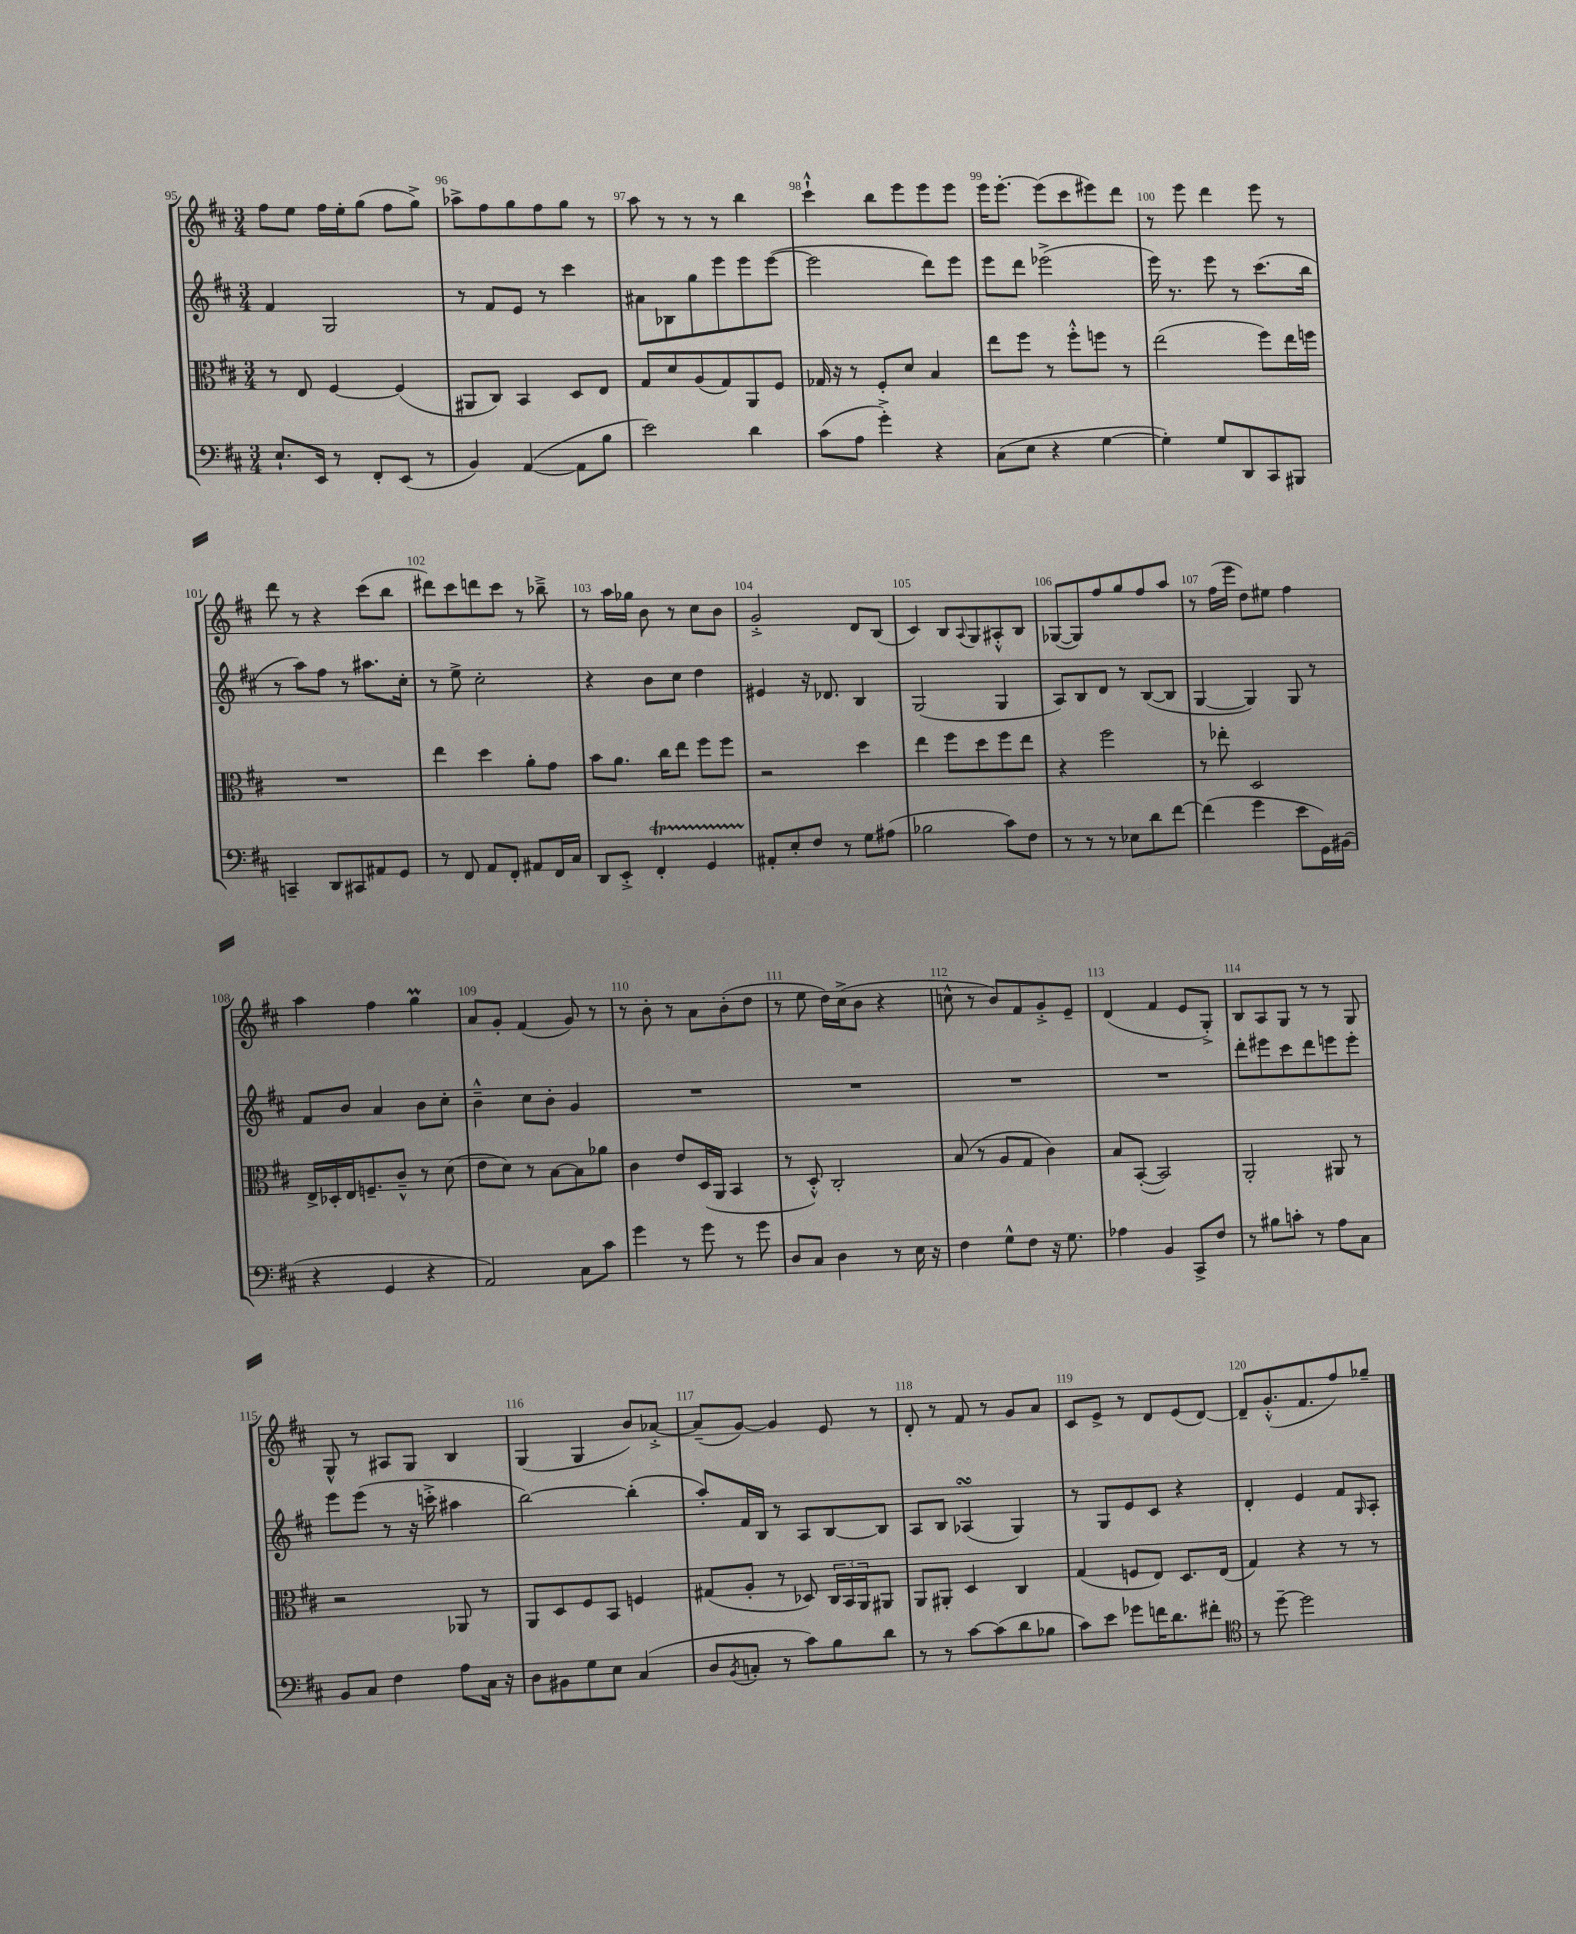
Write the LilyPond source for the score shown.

<<
\new StaffGroup <<
\new Staff = "s0" {
    \clef treble \key d \major \numericTimeSignature \time 3/4
    fis''8 e''8 fis''16 e''16-. g''8( fis''8 g''8->) |
    aes''8-> fis''8 g''8 fis''8 g''8 r8 |
    a''8 r8 r8 r8 b''4 |
    cis'''4-!-^ b''8 e'''8 e'''8 e'''8 |
    e'''16 e'''8.~-. e'''8( cis'''8 eis'''8) d'''8 |
    r8 e'''8 d'''4 e'''8 r8 |
    d'''8 r8 r4 cis'''8( b''8 |
    dis'''8) cis'''8 d'''8 cis'''8 r8 bes''8---> |
    r8 a''16 ges''16 b'8 r8 cis''8 b'8 |
    g'2-.-> d'8 b8( |
    cis'4) b8 \appoggiatura { a8 } g8 ais8-.-^ b8 |
    ges8~( ges8) fis''8 g''8 fis''8 a''8 |
    r8 fis''16( e'''16 d''8) eis''8 fis''4 |
    a''4 fis''4 g''4\prall |
    a'8 g'8-. fis'4( g'8) r8 |
    r8 b'8-. r8 a'8 b'8-.( d''8 |
    r8 e''8 d''16) cis''16->( b'8 r4 |
    c''8-^ r8 b'8) fis'8 g'8-.-> e'8-- |
    d'4( fis'4 e'8 g8-.->) |
    b8 a8 g8 r8 r8 g8 |
    g8-^ r8 ais8 g8 b4 |
    g4( g4 b'8) aes'8~-.-> |
    aes'8--( g'8~) g'4 e'8 r8 |
    d'8-. r8 fis'8 r8 g'8 a'8 |
    cis'8 e'8-> r8 d'8 e'8( d'8~) |
    d'8-- g'8.-.-^( fis'8. fis''8) ges''8-- \bar "|." |
}
\new Staff = "s1" {
    \clef treble \key d \major \numericTimeSignature \time 3/4
    fis'4 g2 |
    r8 fis'8 e'8 r8 cis'''4 |
    ais'8 bes8 g''8 e'''8 e'''8 e'''8~( |
    e'''2 d'''8) e'''8 |
    e'''8 d'''8 ees'''2->( |
    e'''16) r8. e'''8 r8 cis'''8.( b''16 |
    r8 a''8) fis''8 r8 ais''8. cis''16-. |
    r8 e''8-> cis''2-. |
    r4 b'8 cis''8 d''4 |
    eis'4 r16 des'8. b4 |
    g2( g4 |
    a8) b8 d'8 r8 b8~( b8 |
    g4~ g4) g8 r8 |
    fis'8 b'8 a'4 b'8 cis''8-. |
    b'4---^ cis''8 b'8-. g'4 |
    R2. |
    R2. |
    R2. |
    R2. |
    d'''8-. eis'''8 cis'''8 d'''8 e'''8 e'''8-. |
    e'''8 e'''8( r8 r16 c'''16-.-> ais''4 |
    b''2~) b''4-.( |
    a''8-.) fis'16 b16 r8 a8 b8~ b8 |
    a8 b8 aes4\turn( g4) |
    r8 g8 e'8 cis'8 r4 |
    d'4-. e'4 fis'8 \grace { g16 } a8-. \bar "|." |
}
\new Staff = "s2" {
    \clef alto \key d \major \numericTimeSignature \time 3/4
    r8 e8 fis4~ fis4( |
    ais,8 cis8) b,4 d8 e8 |
    g8 d'8 a8( g8) a,8 fis8 |
    ges16 r16 r8 fis8-. d'8 b4 |
    e''8 fis''8 r8 fis''8-.-^ f''8 r8 |
    e''2( fis''8) e''16 f''16 |
    R2. |
    e''4 d''4 a'8-. g'8 |
    b'8 a'8. cis''16 e''8 fis''8 fis''8 |
    r2 d''4 |
    e''4 fis''8 d''8 fis''8 e''8 |
    r4 fis''2 |
    r8 ees''8-. d2 |
    e16-> des16-. e16 f8.-- cis'8---^ r8 d'8( |
    e'8 d'8) r8 b8~ b8 aes'8 |
    cis'4 e'8 d16( a,16 b,4 |
    r8 d8-.-^) cis2-. |
    b8( r8 a8 g8 cis'4) |
    b8 b,8~-.( b,2) |
    a,2-. ais,8 r8 |
    r2 aes,8 r8 |
    a,8 d8 fis8 b,8 f4 |
    gis8( a8-. r8 des8) \tuplet 3/2 { cis16 b,16 a,16 } ais,8 |
    a,8 ais,8-. d4 cis4 |
    g4( f8 e8) d8. e16( |
    g4) r4 r8 r8 \bar "|." |
}
\new Staff = "s3" {
    \clef bass \key d \major \numericTimeSignature \time 3/4
    e8.-! e,16 r8 fis,8-. e,8( r8 |
    b,4) a,4~( a,8 b8 |
    e'2) d'4 |
    cis'8( a8 g'4-.->) r4 |
    cis8( e8 r4 g4~ |
    g4-.) g8 d,8 cis,8 bis,,8 |
    c,4-- d,8 cis,8 ais,8 g,8 |
    r8 fis,8 a,8 fis,8-. ais,8 fis,16 cis16 |
    d,8 e,8-.-> fis,4-.\startTrillSpan g,4 |
    ais,8-.\stopTrillSpan e8-. fis8 r8 g8 ais8( |
    bes2 cis'8) fis8 |
    r8 r8 r8 ees8 d'8 fis'8~ |
    fis'4( g'4 e'8 g,16) bis,16( |
    r4 g,4 r4 |
    a,2) cis8 cis'8 |
    g'4 r8 g'8 r8 g'8 |
    d8 cis8 d4 r8 e16 r16 |
    fis4 g8-^ fis8 r16 g8. |
    aes4 b,4 cis,8-> fis8 |
    r8 bis8 c'8-. r8 a8 cis8 |
    b,8 cis8 fis4 a8 cis16 r16 |
    d8 bis,8 g8 e8 cis4( |
    d8 \acciaccatura { b,8 } c8-. r8 cis'8) b8 d'8 |
    r8 r8 cis'8~ cis'8( d'8 bes8 |
    cis'8) e'8 ges'8 f'16 d'8. fis'8-. |
    \clef tenor r8 d''8~-- d''2 \bar "|." |
}
>>
>>
\layout { \context { \Score currentBarNumber = #95 \override BarNumber.break-visibility = ##(#f #t #t) barNumberVisibility = #all-bar-numbers-visible } }
